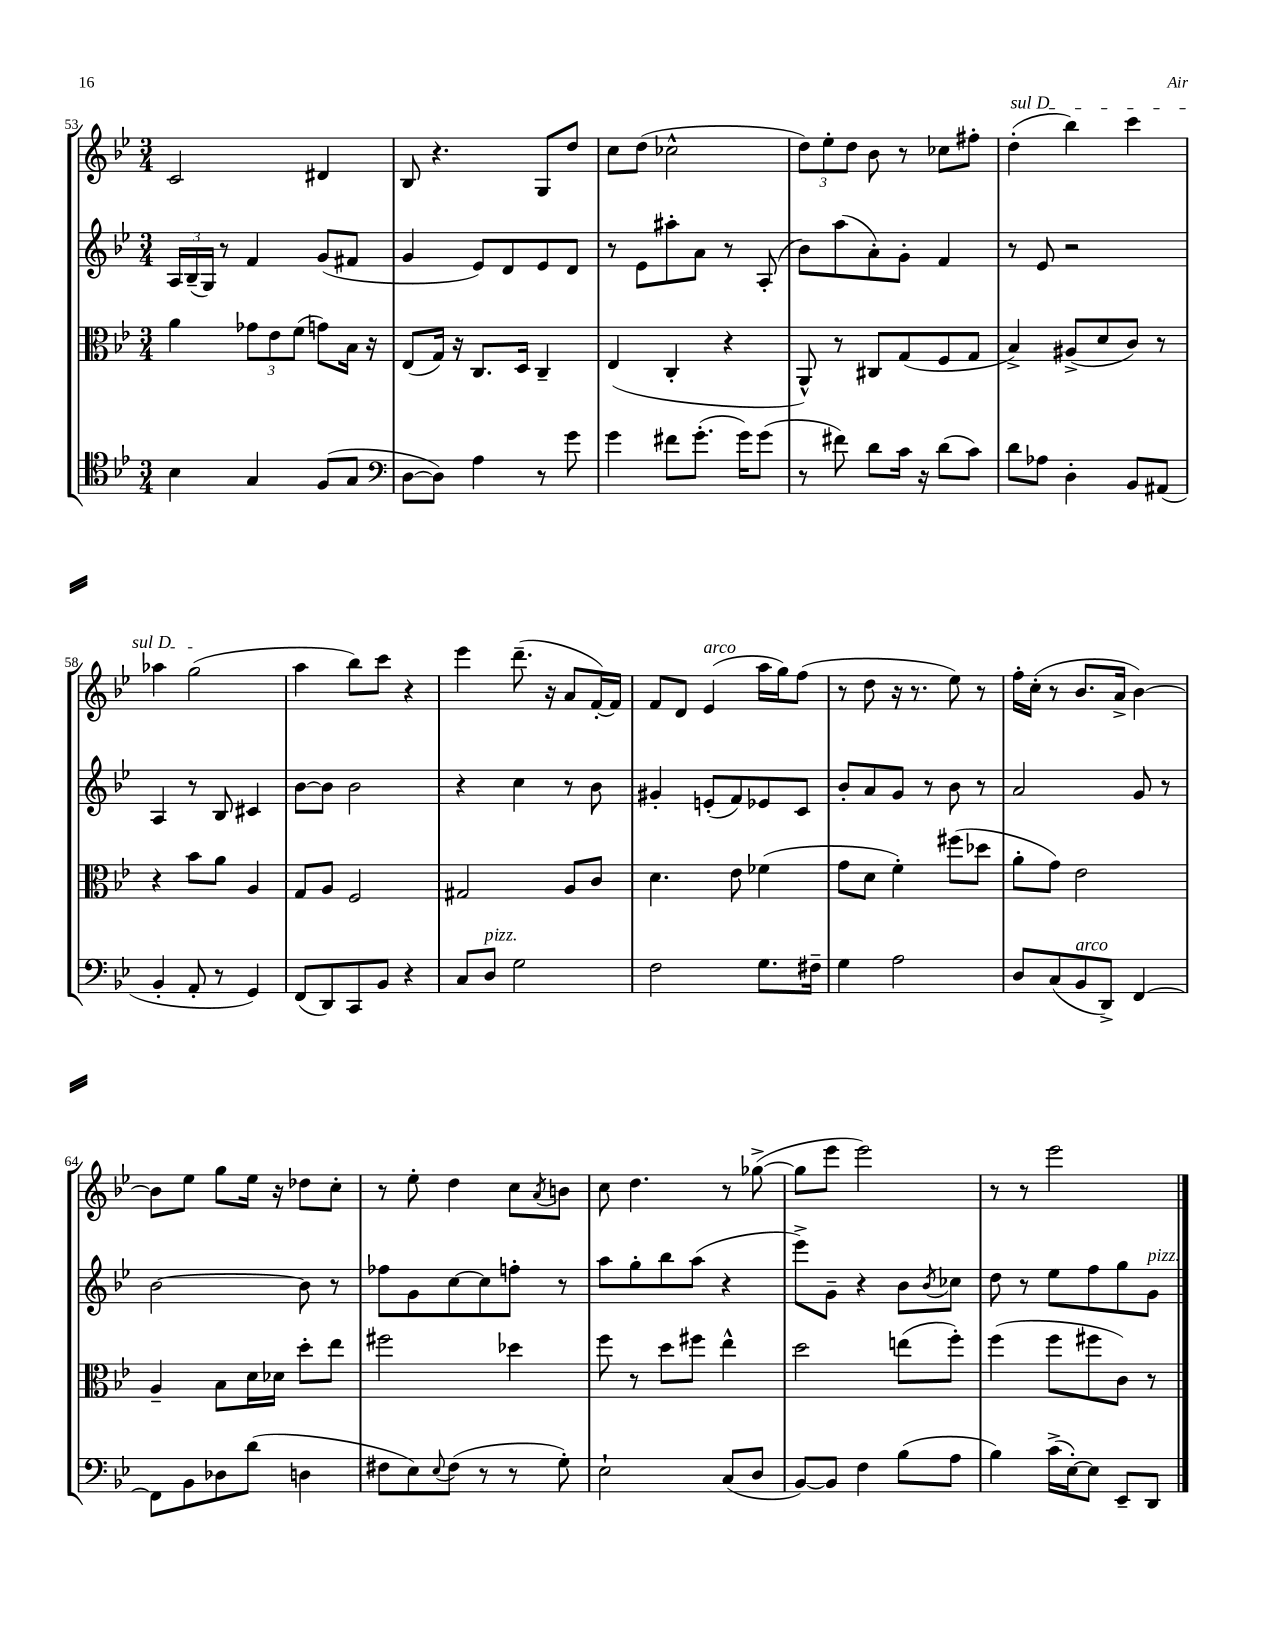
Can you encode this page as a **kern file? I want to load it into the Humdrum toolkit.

**kern	**kern	**kern	**kern
*staff4	*staff3	*staff2	*staff1
*clefC4	*clefC3	*clefG2	*clefG2
*k[b-e-]	*k[b-e-]	*k[b-e-]	*k[b-e-]
*M3/4	*M3/4	*M3/4	*M3/4
4B-	4a	24A	2c
.	.	(24B-~	.
.	.	24G)	.
.	.	8r	.
4G	12g-	4f	.
.	12e-	.	.
.	(12f	.	.
(8F	8g)	(8g	4d#
8G	16B-	8f#	.
.	16r	.	.
=	=	=	=
*clefF4	*	*	*
[8D	(8E-	4g	8B-
8D])	16G)	.	4.r
.	16r	.	.
4A	8.C	8e-)	.
.	.	8d	.
.	16D	.	.
8r	4C~	8e-	8G
8g	.	8d	8dd
=	=	=	=
4g	(4E-	8r	8cc
.	.	8e-	(8dd
8f#	4C'	8aa#'	2cc-^^
(8.g'	.	8a	.
.	4r	8r	.
16g)	.	.	.
(8g	.	(8A'	.
=	=	=	=
8r	8AA^^)	8b-)	12dd)
.	.	.	12ee-'
8f#)	8r	(8aa	.
.	.	.	12dd
8d	8C#	8a')	8b-
16c	(8G	8g'	8r
16r	.	.	.
(8d	8F	4f	8cc-
8c)	8G	.	8ff#'
=	=	=	=
8d	4B-^)	8r	(4dd'
8A-	.	8e-	.
4D'	(8A#^	2r	4bb-)
.	8d	.	.
8BB-	8c)	.	4ccc
(8AA#	8r	.	.
=	=	=	=
4BB-'	4r	4A	4aa-
8AA'	8b-	8r	(2gg
8r	8a	8B-	.
4GG)	4A	4c#	.
=	=	=	=
(8FF	8G	[8b-	4aa
8DD)	8A	8b-]	.
8CC	2F	2b-	8bb-)
8BB-	.	.	8ccc
4r	.	.	4r
=	=	=	=
8C	2G#	4r	4eee-
8D	.	.	.
2G	.	4cc	(8.ddd~
.	.	.	16r
.	8A	8r	8a
.	8c	8b-	[16f')
.	.	.	16f]
=	=	=	=
2F	4.d	4g#'	8f
.	.	.	8d
.	.	(8e'	(4e-
.	8e-	8f)	.
8.G	(4f-	8e-	16aa
.	.	.	16gg)
.	.	8c	(8ff
16F#~	.	.	.
=	=	=	=
4G	8g	8b-'	8r
.	8d	8a	8dd
2A	4f')	8g	16r
.	.	.	8.r
.	.	8r	.
.	(8ff#	8b-	8ee-)
.	8dd-	8r	8r
=	=	=	=
8D	8a'	2a	16ff'
.	.	.	(16cc'
(8C	8g)	.	8r
8BB-	2e-	.	8.b-
8DD^)	.	.	.
.	.	.	16a^
[4FF	.	8g	[4b-)
.	.	8r	.
=	=	=	=
8FF]	4A~	[2b-	8b-]
8BB-	.	.	8ee-
8D-	8B-	.	8gg
(8d	16d	.	16ee-
.	16d-	.	16r
4D	8dd'	8b-]	8dd-
.	8ee-	8r	8cc'
=	=	=	=
8F#	2ff#	8ff-	8r
8E-)	.	8g	8ee-'
8qqE-	.	.	.
(8F#	.	[8cc	4dd
8r	.	8cc]	.
8r	4dd-	8ff'	8cc
.	.	.	8qa
8G')	.	8r	8b
=	=	=	=
2E-`	8ff	8aa	8cc
.	8r	8gg'	4.dd
.	8dd	8bb-	.
.	8ff#	(8aa	.
(8C	4ee-^^	4r	8r
8D	.	.	([8gg-^
=	=	=	=
[8BB-)	2dd	8eee-^)	8gg-]
8BB-]	.	8g~	8eee-
4F	.	4r	2eee-)
(8B-	(8ee	8b-	.
.	.	8qb-	.
8A	8ff')	8cc-	.
=	=	=	=
4B-)	(4ff	8dd	8r
.	.	8r	8r
(16c^	8ff	8ee-	2eee-
[16E-')	.	.	.
8E-]	8ff#	8ff	.
8EE-~	8c)	8gg	.
8DD	8r	8g	.
==	==	==	==
*-	*-	*-	*-
